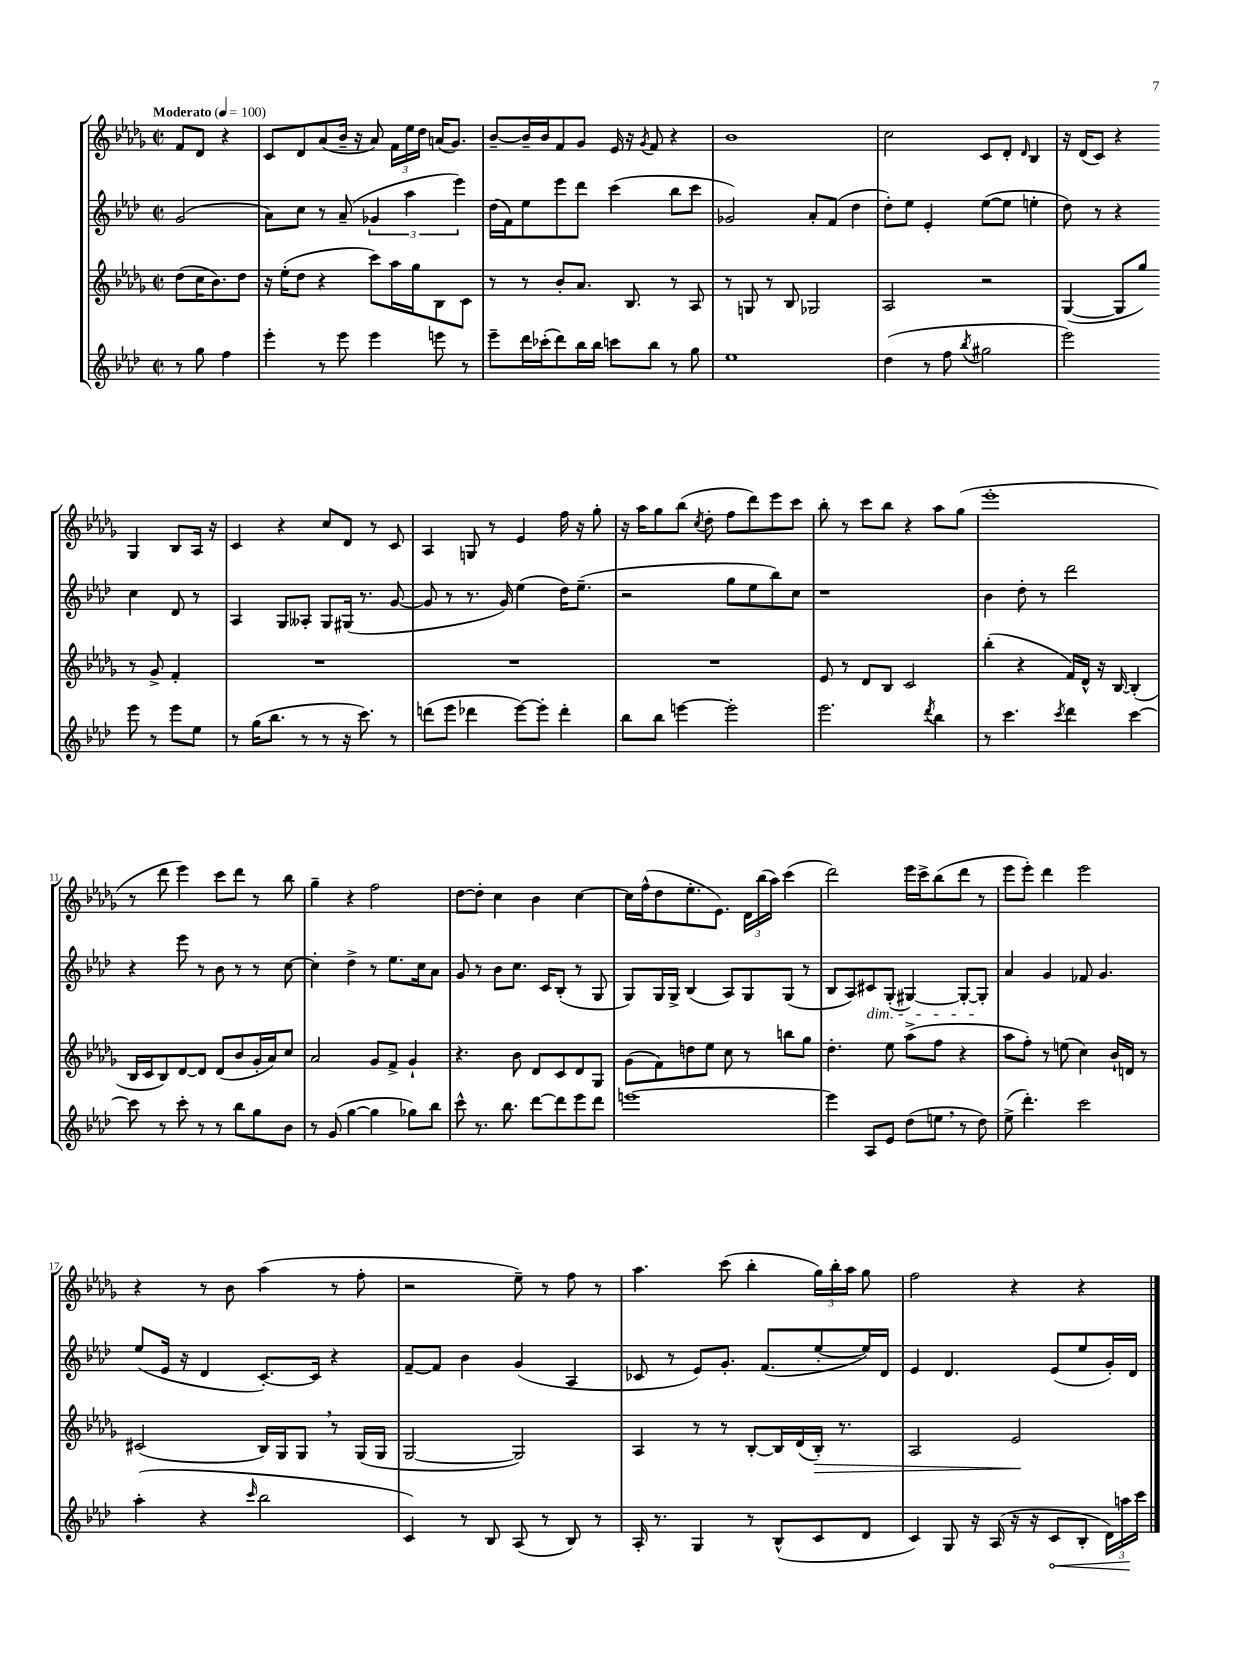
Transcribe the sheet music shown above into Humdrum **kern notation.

**kern	**kern	**kern	**kern
*staff4	*staff3	*staff2	*staff1
*clefG2	*clefG2	*clefG2	*clefG2
*k[b-e-a-d-]	*k[b-e-a-d-g-]	*k[b-e-a-d-]	*k[b-e-a-d-g-]
*M2/2	*M2/2	*M2/2	*M2/2
*met(c|)	*met(c|)	*met(c|)	*met(c|)
*MM100	*MM100	*MM100	*MM100
8r	(8dd-	(2g	8f
8gg	16cc	.	8d-
.	8.b-)	.	.
4ff	.	.	4r
.	8dd-	.	.
=	=	=	=
4eee-'	16r	8a-)	8c
.	(16ee-'	.	.
.	8dd-	8cc	8d-
8r	4r	8r	(8a-
8eee-	.	(8a-~	16b-~
.	.	.	16r
4eee-	8ccc)	6g-	8a-)
.	16aa-	.	24f
.	.	6aa-	24ee-
.	16gg-	.	.
.	.	.	24dd-
8eee	8B-	.	(16a
.	.	.	8.g-)
.	.	6eee-)	.
8r	8c	.	.
=	=	=	=
8eee-~	8r	(16dd-	[8b-~
.	.	16f)	.
16ddd-	8r	8ee-	16b-~]
(16ccc-'	.	.	16b-
8ddd-)	8b-'	8eee-	8f
16bb-	8.a-	8ddd-	8g-
16bb-	.	.	.
8ccc	.	(4ccc	16e-
.	8.B-	.	16r
.	.	.	8qg-
8bb-	.	.	8f
8r	8r	8bb-	4r
8gg	8A-	8ccc	.
=	=	=	=
1ee-	8r	2g-)	1b-
.	8G	.	.
.	8r	.	.
.	8B-	.	.
.	2G-	8a-'	.
.	.	(8f	.
.	.	4dd-	.
=	=	=	=
(4dd-	2A-	8dd-')	2cc
.	.	8ee-	.
8r	.	4e-'	.
8ff	.	.	.
8qbb-	.	.	.
2gg#	2r	([8ee-	8c
.	.	8ee-]	8d-'
.	.	.	16qqd-
.	.	4ee'	4B-
=	=	=	=
2eee-)	([4G-	8dd-)	16r
.	.	.	(16d-
.	.	8r	8c)
.	8G-]	4r	4r
.	8gg-)	.	.
8eee-	8r	4cc	4G-
8r	8g-^	.	.
8eee-	4f'	8d-	8B-
8ee-	.	8r	16A-
.	.	.	16r
=	=	=	=
8r	1r	4A-	4c
(16gg	.	.	.
8.bb-	.	.	.
.	.	8G	4r
8r	.	8A--'	.
8r	.	8G	8cc
16r	.	(16G#	8d-
8.ccc)	.	8.r	.
.	.	.	8r
8r	.	[8g	8c
=	=	=	=
(8ddd	1r	8g]	4A-
8eee-	.	8r	.
4ddd-	.	8.r	8G
.	.	.	8r
.	.	16g)	.
[8eee-)	.	(4ee-	4e-
8eee-']	.	.	.
4ddd-'	.	16dd-)	16ff
.	.	(8.ee-~	16r
.	.	.	8gg-'
=	=	=	=
8bb-	1r	2r	16r
.	.	.	16aa-
8bb-	.	.	8gg-
[4eee	.	.	(8bb-
.	.	.	8qcc
.	.	.	8dd-'
2eee']	.	8gg	8ff
.	.	8ee-	8ddd-)
.	.	8bb-)	8eee-
.	.	8cc	8ccc
=	=	=	=
2.eee-	8e-	1r	8bb-'
.	8r	.	8r
.	8d-	.	8ccc
.	8B-	.	8bb-
.	2c	.	4r
8qddd-	.	.	.
4bb-	.	.	8aa-
.	.	.	(8gg-
=	=	=	=
8r	(4bb-'	4b-	1eee-'
4.ccc	.	.	.
.	4r	8dd-'	.
.	.	8r	.
8qccc	.	.	.
4ddd-	16f)	2ddd-	.
.	16d-^^	.	.
.	16r	.	.
.	[16B-	.	.
[4ccc	(4B-']	.	.
=	=	=	=
8ccc]	16B-	4r	8r
.	16c	.	.
8r	8B-)	.	8ddd-
8ccc'	[8d-	8eee-	4eee-)
8r	8d-]	8r	.
8r	(8d-	8b-	8ccc
8bb-	8b-	8r	8ddd-
8gg	16g-'	8r	8r
.	16a-)	.	.
8b-	8cc	[8cc	8bb-
=	=	=	=
8r	2a-	4cc']	4gg-~
(8g	.	.	.
[4gg	.	4dd-^	4r
4gg]	8g-	8r	2ff
.	8f^	8.ee-	.
8gg-)	4g-`	.	.
.	.	16cc	.
8bb-	.	8a-	.
=	=	=	=
8ccc^^	4.r	8g	[8dd-
8.r	.	8r	8dd-']
.	.	8b-	4cc
8.bb-	.	.	.
.	8b-	8.cc	.
[8ddd-	8d-	.	4b-
.	.	16c	.
8ddd-]	8c	(8B-'	.
8eee-	8d-	8r	[4cc
8ddd-	8G-	8G	.
=	=	=	=
[1eee	(8g-	8G)	16cc]
.	.	.	(16ff^^
.	8f)	16G	8dd-
.	.	16G^	.
.	8dd	(4B-	8.ee-'
.	8ee-	.	.
.	.	.	8.e-)
.	8cc	8A-)	.
.	8r	8G	24d-
.	.	.	(24bb-
.	.	.	24aa-)
.	8bb	(8G	(4ccc
.	8gg-	8r	.
=	=	=	=
4eee]	4.dd-'	8B-	2ddd-)
.	.	8A-)	.
8A-	.	8c#	.
8e-	8ee-	(8G'	.
(8dd-	(8aa-^	[4G#)	16eee-
.	.	.	16ccc^
8ee	8ff	.	(8bb-
8r	4r	8G#'_	8ddd-
8dd-)	.	8G#']	8r
=	=	=	=
(8ee-^	8aa-	4a-	8eee-
4.ddd-')	8ff')	.	8eee-')
.	8r	4g	4ddd-
.	(8ee	.	.
2ccc	4cc)	8f-	2eee-
.	.	4.g	.
.	16b-`	.	.
.	16d	.	.
.	8r	.	.
=	=	=	=
(4aa-'	(2c#	(8ee-	4r
.	.	16e-	.
.	.	16r	.
4r	.	4d-	8r
.	.	.	8b-
16qqccc	.	.	.
2bb-	16B-)	[8.c')	(4aa-
.	16G-	.	.
.	8G-	.	.
.	.	16c]	.
.	8r	4r	8r
.	(16G-	.	8ff'
.	16G-	.	.
=	=	=	=
4c)	[2G-	[8f~	2r
.	.	8f]	.
8r	.	4b-	.
8B-	.	.	.
(8A-	2G-])	(4g	8ee-~)
8r	.	.	8r
8B-)	.	4A-	8ff
8r	.	.	8r
=	=	=	=
16A-'	4A-	8c-	4.aa-
8.r	.	.	.
.	.	8r	.
4G	8r	8e-)	.
.	8r	8.g'	(8ccc
8r	[8B-'	.	4bb-'
.	.	(8.f	.
(8B-^^	16B-]	.	.
.	(16d-	.	.
8c	16B-')	[8ee-'	24gg-)
.	.	.	24bb-'
.	8.r	.	.
.	.	.	24aa-
8d-	.	16ee-])	8gg-
.	.	16d-	.
=	=	=	=
4c)	2A-	4e-	2ff
8G	.	4.d-	.
16r	.	.	.
(16A-	.	.	.
16r	2e-	.	4r
16r	.	.	.
8c	.	(8e-	.
8B-'	.	8ee-	4r
24d-)	.	16g')	.
24aa	.	.	.
.	.	16d-	.
24ccc	.	.	.
==	==	==	==
*-	*-	*-	*-
